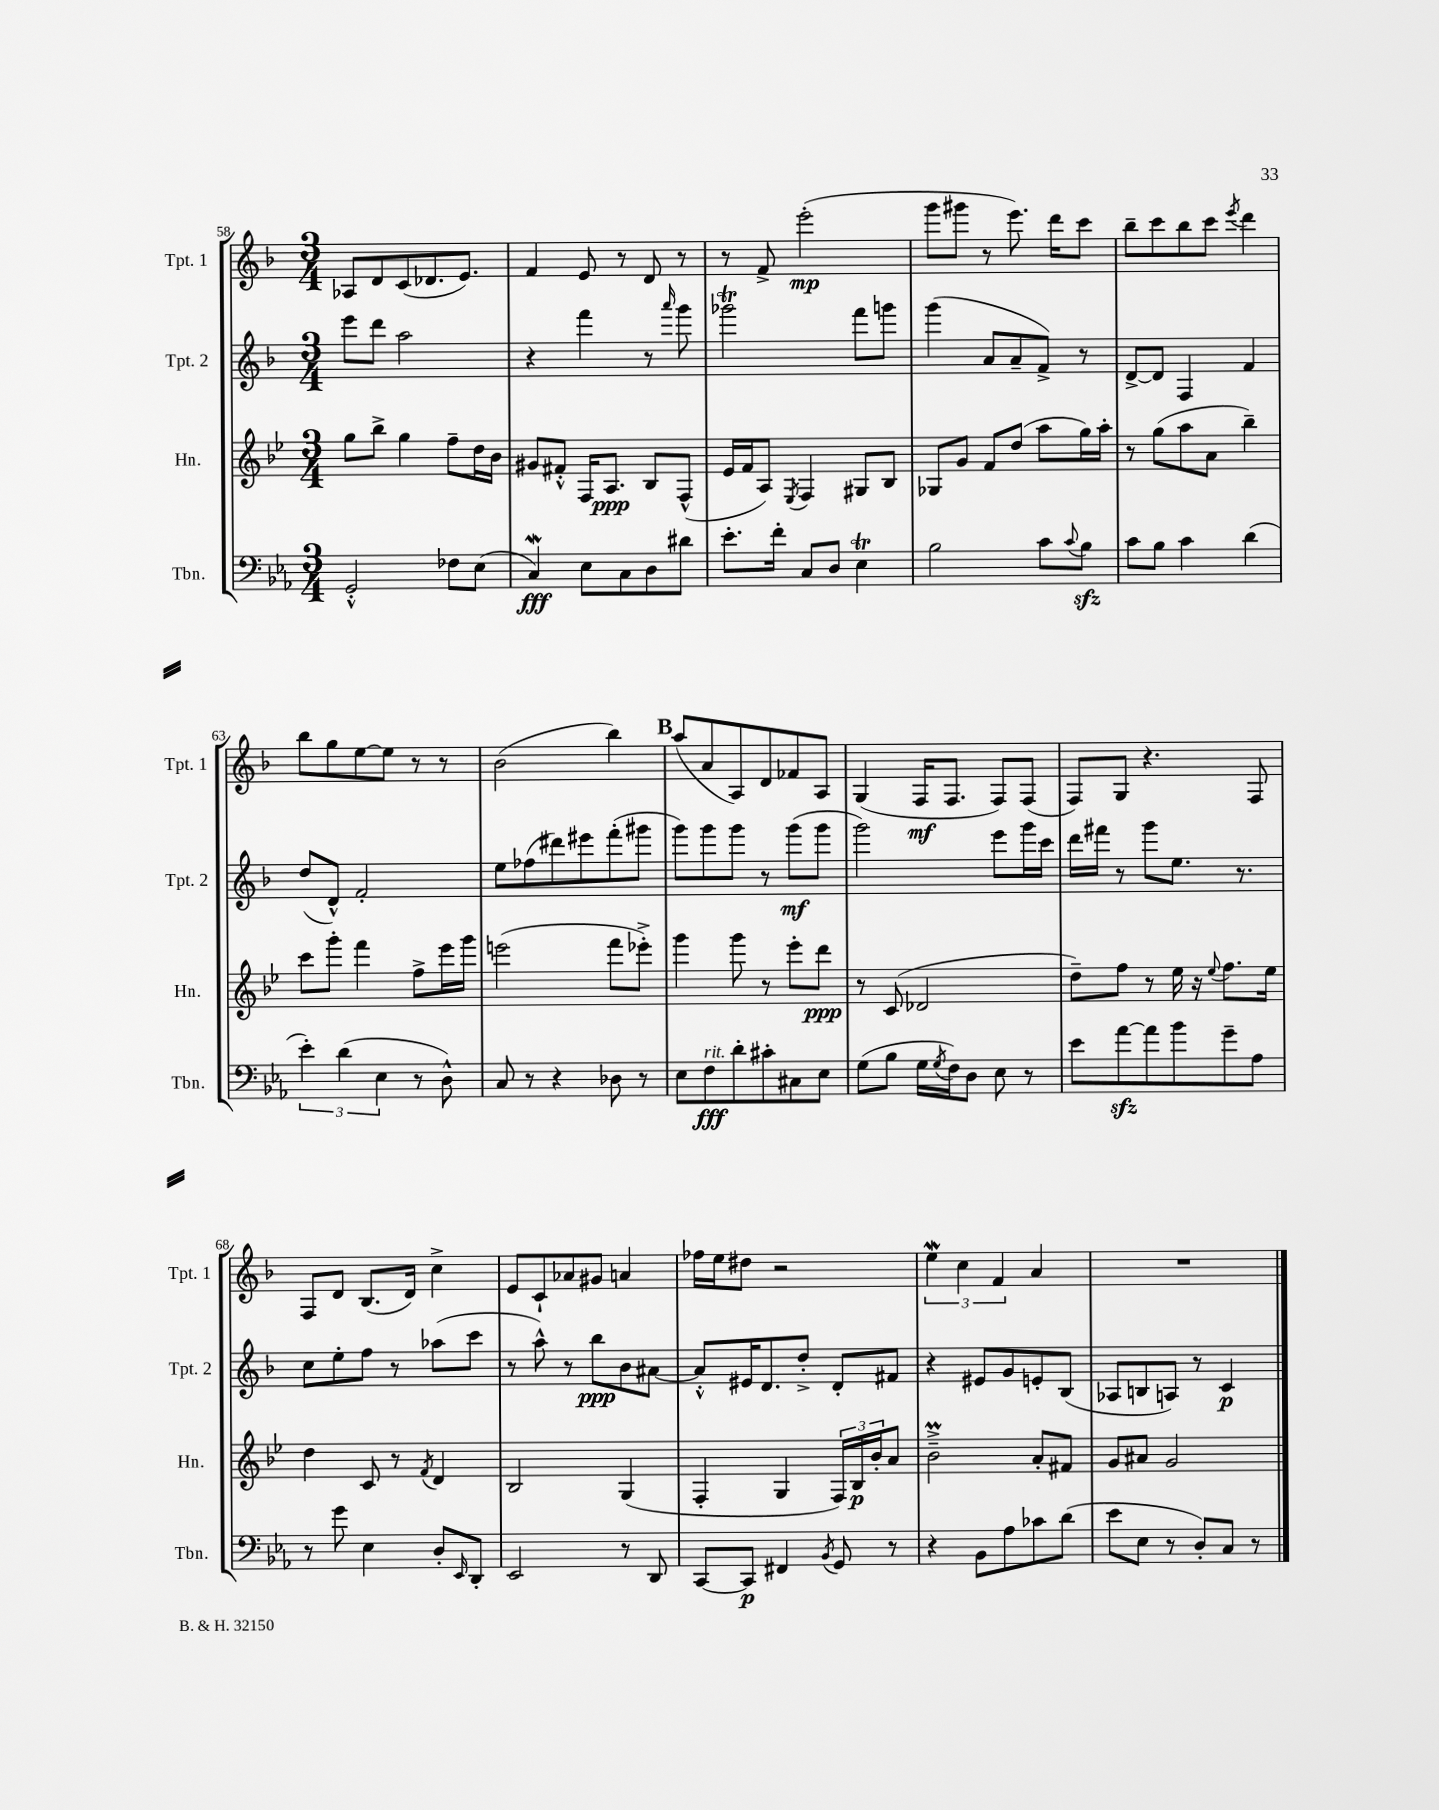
<<
\new StaffGroup <<
\new Staff = "s0" \with { instrumentName = "Tpt. 1" shortInstrumentName = "Tpt. 1" } {
    \clef treble \key f \major \numericTimeSignature \time 3/4
    aes8 d'8 c'8( des'8. e'8.) |
    f'4 e'8 r8 d'8 r8 |
    r8 f'8-> e'''2-.\mp( |
    g'''8 gis'''8 r8 e'''8.) d'''16 c'''8 |
    bes''8-- c'''8 bes''8 c'''8 \acciaccatura { e'''8 } d'''4 |
    bes''8 g''8 e''8~ e''8 r8 r8 |
    bes'2( bes''4) |
    \mark \markup { \bold "B" } a''8( a'8 a8) d'8 fes'8 a8 |
    g4( f16\mf f8. f8) f8( |
    f8) g8 r4. f8 |
    f8 d'8 bes8.( d'16) c''4-> |
    e'8 c'8-! aes'8 gis'8 a'4 |
    fes''16 e''16 dis''8 r2 |
    \tuplet 3/2 { e''4\mordent c''4 f'4 } a'4 |
    R2. \bar "|." |
}
\new Staff = "s1" \with { instrumentName = "Tpt. 2" shortInstrumentName = "Tpt. 2" } {
    \clef treble \key f \major \numericTimeSignature \time 3/4
    e'''8 d'''8 a''2 |
    r4 f'''4 r8 \grace { a'''16 } g'''8 |
    ges'''2\trill f'''8 g'''8 |
    g'''4( a'8 a'8-- f'8->) r8 |
    d'8~-> d'8 f4 f'4 |
    d''8( d'8-^) f'2-. |
    e''8 fes''8( dis'''8) eis'''8 f'''8-.( gis'''8 |
    \mark \markup { \bold "B" } g'''8) g'''8 g'''8 r8 g'''8\mf( g'''8 |
    g'''2) e'''8 g'''16 c'''16 |
    d'''16 fis'''16 r8 g'''8 e''8. r8. |
    c''8 e''8-. f''8 r8 aes''8( c'''8 |
    r8 a''8-^) r8 bes''8\ppp bes'8 ais'8~ |
    ais'8-.-^ eis'16 d'8. d''8-.-> d'8-. fis'8 |
    r4 eis'8 g'8 e'8-. bes8( |
    aes8 b8 a8) r8 c'4\p \bar "|." |
}
\new Staff = "s2" \with { instrumentName = "Hn." shortInstrumentName = "Hn." } {
    \clef treble \key bes \major \numericTimeSignature \time 3/4
    g''8 bes''8-> g''4 f''8-- d''16 bes'16 |
    gis'8 fis'8-.-^ f16 a8.\ppp bes8 f8-^( |
    ees'16 f'16 a8) \acciaccatura { ees8 } f4 gis8 bes8 |
    ges8 g'8 f'8 d''8( a''8 g''16) a''16-. |
    r8 g''8( a''8 a'8 bes''4--) |
    c'''8 g'''8-. f'''4 f''8-> ees'''16 g'''16 |
    e'''2( f'''8 ees'''8-.->) |
    \mark \markup { \bold "B" } g'''4 g'''8 r8 ees'''8-. d'''8\ppp |
    r8 c'8( des'2 |
    d''8--) f''8 r8 ees''16 r16 \appoggiatura { ees''8 } f''8. ees''16 |
    d''4 c'8 r8 \acciaccatura { f'8 } d'4 |
    bes2 g4( |
    f4-. g4 \tuplet 3/2 { f16) bes16\p bes'16-. } a'8 |
    bes'2--->\prall a'8-. fis'8 |
    g'8 ais'8 g'2 \bar "|." |
}
\new Staff = "s3" \with { instrumentName = "Tbn." shortInstrumentName = "Tbn." } {
    \clef bass \key ees \major \numericTimeSignature \time 3/4
    g,2-.-^ fes8 ees8( |
    c4\mordent\fff) ees8 c8 d8 dis'8 |
    ees'8.-. f'16-. c8 d8 ees4\trill |
    bes2 c'8 \appoggiatura { c'8 } bes8\sfz |
    c'8 bes8 c'4 d'4( |
    \tuplet 3/2 { ees'4-.) d'4( ees4 } r8 d8-^) |
    c8 r8 r4 des8 r8 |
    \mark \markup { \bold "B" } ees8 f8\fff^\markup { \italic "rit." } d'8-. cis'8-. cis8 ees8 |
    g8( bes8 g16 \acciaccatura { g8 } f16) d8 ees8 r8 |
    ees'8 aes'8~\sfz aes'8 bes'8 g'8-- aes8 |
    r8 g'8 ees4 d8-. \grace { ees,16 } d,8-. |
    ees,2 r8 d,8 |
    c,8~ c,8\p fis,4 \acciaccatura { bes,8 } g,8 r8 |
    r4 bes,8 aes8 ces'8 d'8( |
    ees'8 ees8 r8 d8-.) c8 r8 \bar "|." |
}
>>
>>
\layout { \context { \Score currentBarNumber = #58 } }
